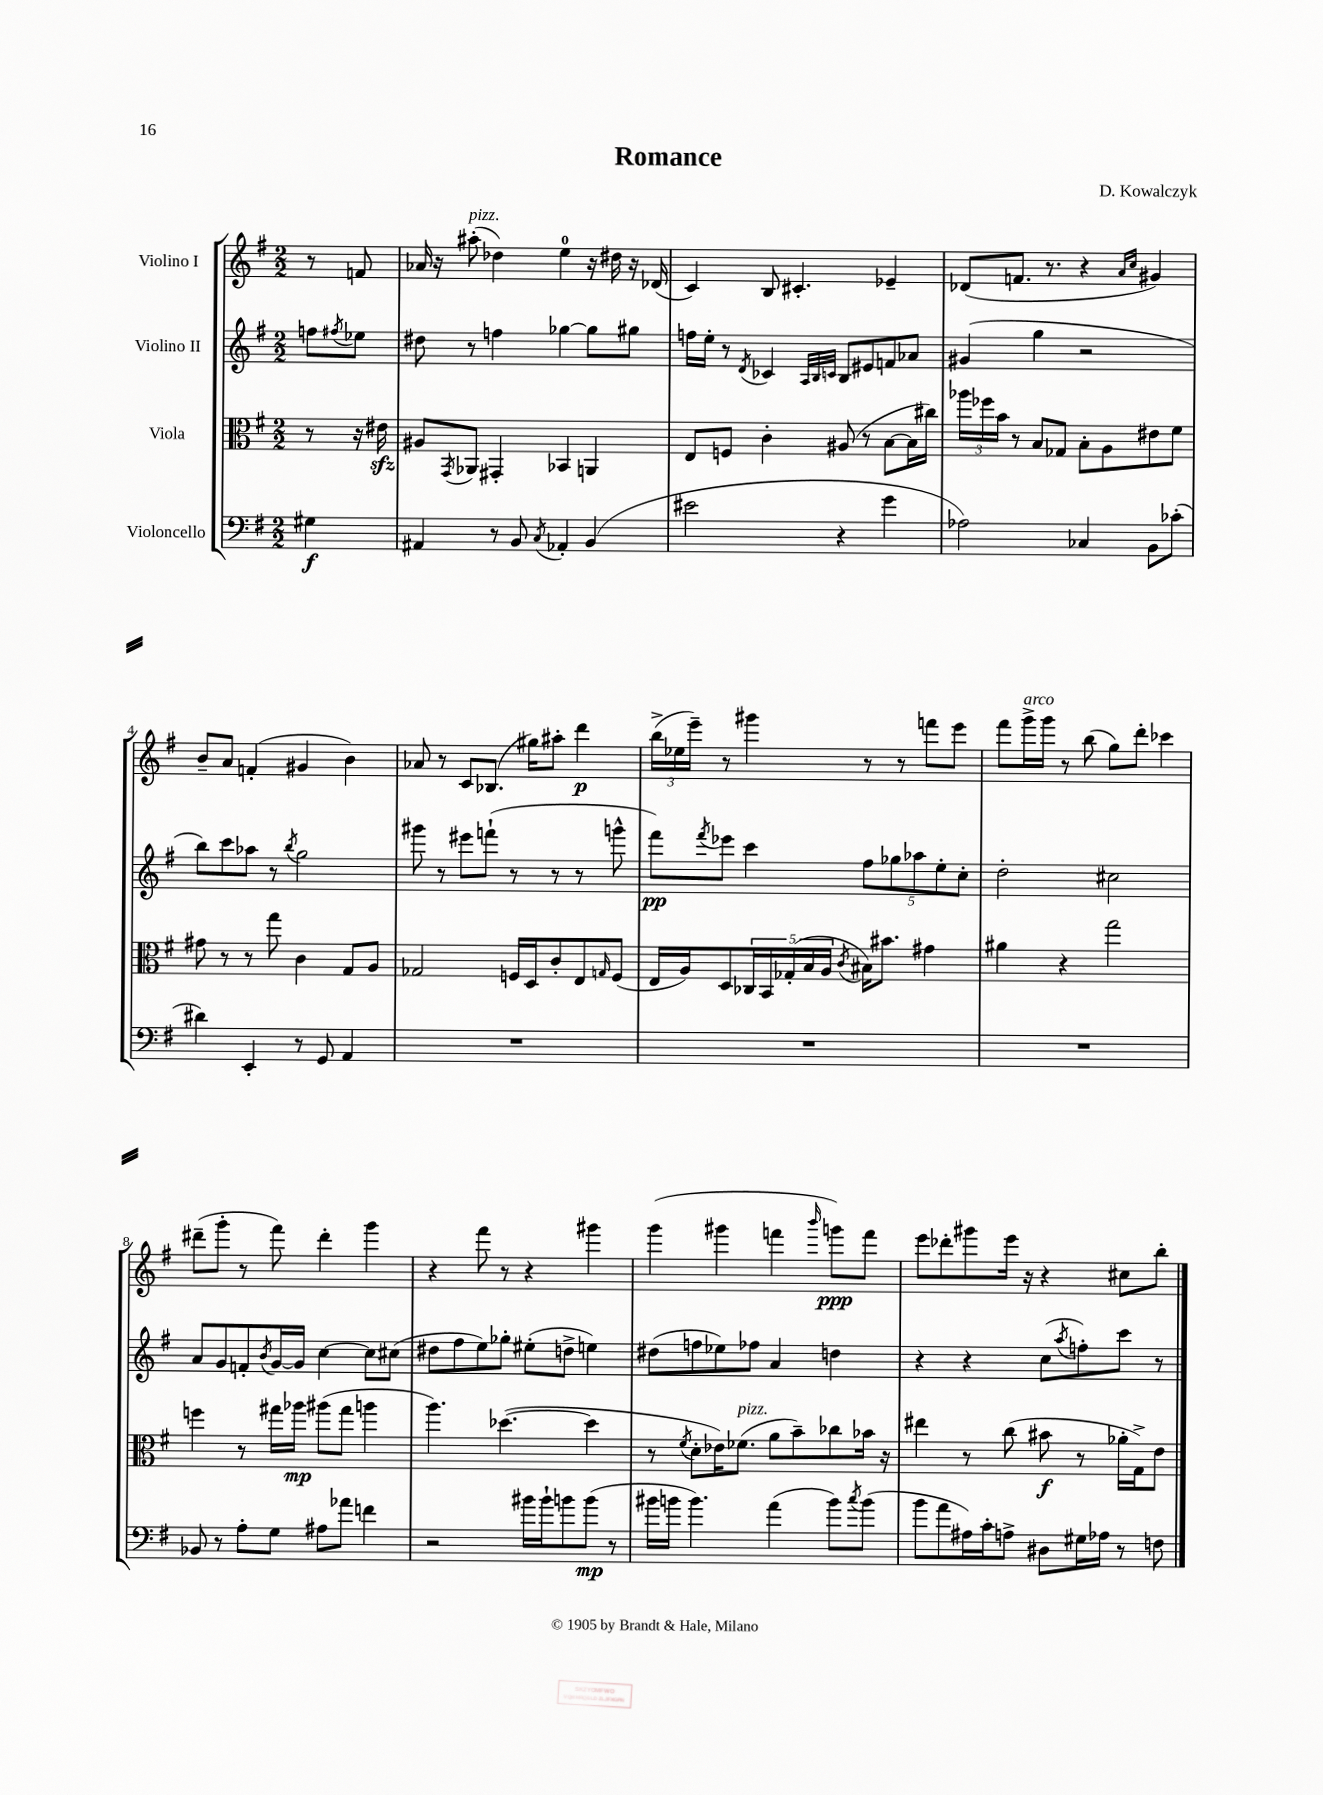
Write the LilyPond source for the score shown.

\header { title = "Romance" composer = "D. Kowalczyk" }
<<
\new StaffGroup <<
\new Staff = "s0" \with { instrumentName = "Violino I" } {
    \clef treble \key g \major \numericTimeSignature \time 2/2 \partial 4
    r8 f'8 |
    aes'16 r16 ais''8-.^\markup { \italic "pizz." }( des''4) e''4-0 r16 dis''16 r16 des'16( |
    c'4) b8 cis'4.-. ees'4-- |
    des'8( f'8. r8. r4 \grace { a'16 c''16 } gis'4) |
    b'8-- a'8 f'4-.( gis'4 b'4) |
    aes'8 r8 c'8 bes8.( gis''16) ais''8-. d'''4\p |
    \tuplet 3/2 { b''16->( ees''16 e'''16--) } r8 gis'''4 r8 r8 f'''8 e'''8 |
    fis'''8 g'''16->^\markup { \italic "arco" } g'''16 r8 b''8( g''8) d'''8-. ces'''4 |
    dis'''8--( g'''8-. r8 fis'''8) dis'''4-. g'''4 |
    r4 fis'''8 r8 r4 gis'''4 |
    g'''4( gis'''4 f'''4 \grace { b'''16 } g'''8\ppp) f'''8 |
    e'''8 des'''8-. gis'''8 e'''16 r16 r4 cis''8 b''8-. \bar "|." |
}
\new Staff = "s1" \with { instrumentName = "Violino II" } {
    \clef treble \key g \major \numericTimeSignature \time 2/2 \partial 4
    f''8 \acciaccatura { fis''8 } ees''8 |
    dis''8 r8 f''4 ges''4~ ges''8 gis''8 |
    f''16 e''16-. r8 \acciaccatura { d'8 } ces'4 \grace { a32 b32 c'32 } b8 eis'8 f'8 aes'8 |
    gis'4( g''4 r2 |
    b''8) c'''8 aes''8 r8 \acciaccatura { b''8 } g''2 |
    gis'''8 r8 eis'''8 f'''8-!( r8 r8 r8 g'''8-^ |
    fis'''8\pp) \acciaccatura { fis'''8 } ees'''8 c'''4 \tuplet 5/4 { fis''8 ges''8 aes''8 e''8-. c''8-. } |
    d''2-. cis''2 |
    a'8 g'8 f'8-. \acciaccatura { b'8 } g'16~ g'16 c''4~ c''8 cis''8( |
    dis''8 fis''8 e''8) ges''8-. eis''8-.( d''8-> e''4) |
    dis''8( f''8 ees''8) fes''8 a'4 d''4 |
    r4 r4 c''8( \acciaccatura { a''8 } f''8-.) c'''8 r8 \bar "|." |
}
\new Staff = "s2" \with { instrumentName = "Viola" } {
    \clef alto \key g \major \numericTimeSignature \time 2/2 \partial 4
    r8 r16 eis'16\sfz |
    ais8 \acciaccatura { g,8 } aes,8 gis,4-. bes,4 a,4 |
    e8 f8 c'4-. ais8( r8 b8~ b16 cis''16) |
    \tuplet 3/2 { aes''16 fes''16 b'16 } r8 b8 ges8 b8-. a8 eis'8 fis'8 |
    gis'8 r8 r8 g''8 c'4 g8 a8 |
    ges2 f16 d16 c'8-. e8 \grace { g16 } f8( |
    e16 a16) d8 \tuplet 5/4 { ces16 b,16 ges16-.( b16 a16 } \acciaccatura { c'8 } bis16) bis'8. gis'4 |
    ais'4 r4 g''2 |
    f''4 r8 gis''16 aes''16\mp ais''8( gis''8 a''4 |
    a''4.) des''4.~( des''4 |
    r8 \acciaccatura { fis'8 } d'8-. ees'16) fes'8.^\markup { \italic "pizz." }( a'8 b'8--) ces''8 bes'16 r16 |
    eis''4 r8 c''8( bis'8\f r8 aes'16-. g16->) e'8 \bar "|." |
}
\new Staff = "s3" \with { instrumentName = "Violoncello" } {
    \clef bass \key g \major \numericTimeSignature \time 2/2 \partial 4
    gis4\f |
    ais,4 r8 b,8 \acciaccatura { c8 } aes,4-. b,4( |
    eis'2 r4 g'4 |
    aes2) ces4 b,8 ces'8-.( |
    dis'4) e,4-. r8 g,8 a,4 |
    R1 |
    R1 |
    R1 |
    bes,8 r8 a8-. g8 ais8 aes'8 f'4 |
    r2 bis'16 bis'16-! b'8 b'8\mp( r8 |
    bis'16 b'16 b'4.) a'4( b'8) \acciaccatura { c''8 } b'8( |
    b'8 a'8 ais16) c'16-. a8-> dis8 gis16 aes16 r8 f8 \bar "|." |
}
>>
>>
